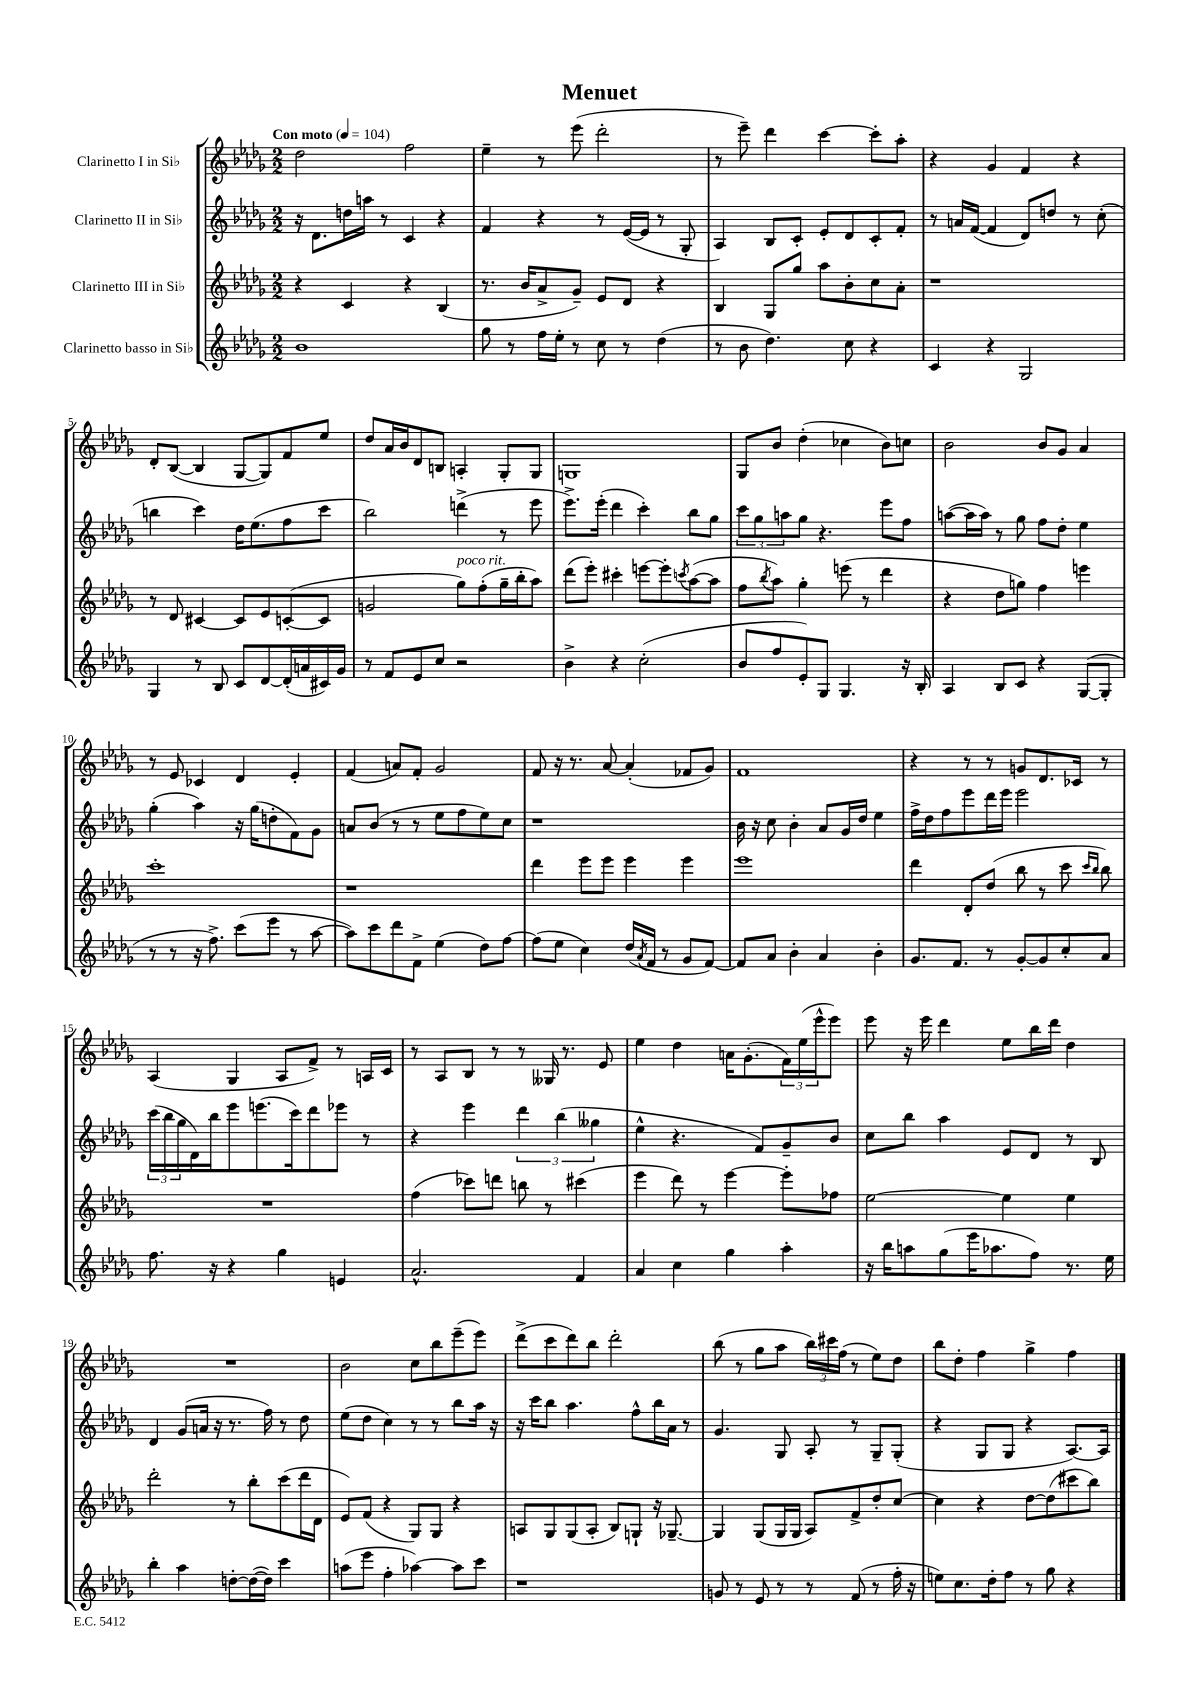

**kern	**kern	**kern	**kern
*part4	*part3	*part2	*part1
*staff4	*staff3	*staff2	*staff1
*I"Clarinetto basso in Si♭	*I"Clarinetto III in Si♭	*I"Clarinetto II in Si♭	*I"Clarinetto I in Si♭
*clefG2	*clefG2	*clefG2	*clefG2
*k[b-e-a-d-g-]	*k[b-e-a-d-g-]	*k[b-e-a-d-g-]	*k[b-e-a-d-g-]
*M2/2	*M2/2	*M2/2	*M2/2
*MM104	*MM104	*MM104	*MM104
=1	=1	=1	=1
!	!	!	!LO:TX:a:B:t=Con moto
1b-	4r	16r	2dd-\
.	.	8.d-\L	.
.	4c/	16ddn\L	.
.	.	16aan\JJ	.
.	.	8r	.
.	4r	4c/	2ff\
.	(4B-/	4r	.
=2	=2	=2	=2
8gg-\	8.r	4f/	4ee-~\
8r	.	.	.
.	16b-/KL	.	.
16ff\LL	8a-^/	4r	8r
16ee-'\JJ	.	.	.
8r	8g-~/J)	.	(8eee-\
8cc\	8e-/L	8r	2ddd-'\
8r	8d-/J	([16e-/LL	.
.	.	16e-/JJ]	.
(4dd-\	4r	8r	.
.	.	8G-'/	.
=3	=3	=3	=3
8r	4B-/	4A-/)	8r
8b-\	.	.	8eee-~\)
4.dd-\)	8G-/L	8B-/L	4ddd-\
.	8gg-/J	8c'/J	.
.	8aa-\L	8e-'/L	[4ccc\
8cc\	8b-'\	8d-/	.
4r	8cc\	8c'/	8ccc'\L]
.	8a-'\J	8f'/J	8aa-'\J
=4	=4	=4	=4
4c/	1r	8r	4r
.	.	16an/LL	.
.	.	([16f/JJ	.
4r	.	4f/]	4g-/
2G-/	.	8d-/L)	4f/
.	.	8ddn/J	.
.	.	8r	4r
.	.	(8cc'\	.
!!LO:LB:g=z
=5	=5	=5	=5
4G-/	8r	4bbn\	8d-'/L
.	8d-/	.	([8B-/J
8r	[4c#X/	4ccc\)	4B-/]
8B-/	.	.	.
8c/L	8c#/L]	16dd-\KL	[8G-/L
.	.	(8.ee-\	.
[8d-/	8e-/	.	8G-/])
(16d-'/L]	([8cn'/	8ff\	8f/
16an/	.	.	.
16c#X/)	8c/J]	8ccc\J	8ee-/J
16g-/JJ	.	.	.
=6	=6	=6	=6
8r	2gn/	2bb-\)	8dd-/L
8f/L	.	.	16a-/L
.	.	.	16b-/J
8e-/	.	.	8d-/
8cc/J	.	.	8Bn/J
!	!LO:TX:a:i:t=poco rit.	!	!
2r	8gg-\L)	(4dddn^\	4An'/
.	(8ff'\	.	.
.	16gg-~\L	8r	8G-'/L
.	16bb-'\J	.	.
.	8aa-\J)	8eee-\	8G-/J
=7	=7	=7	=7
4b-^\	(8ddd-\L	8.eee-^\L)	1Gn
.	8eee-'\J)	.	.
.	.	(16eee-'\Jk	.
4r	4ccc#X'\	4ddd-\	.
(2cc'\	[8eeen\L	4ccc'\)	.
.	8eee'\]	.	.
.	8qcccn/	.	.
.	([8aa-\	8bb-\L	.
.	8aa-\J]	8gg-\J	.
=8	=8	=8	=8
8b-/L	8ff\L	12ccc\L	8G-/L
.	.	12gg-\	.
.	8qbb-/	.	.
8ff/	8aa-\J)	.	8b-/J
.	.	12aan\	.
8e-'/)	4gg-'\	8gg-\J	(4dd-'\
8G-/J	.	4.r	.
4.G-/	(8eeen\	.	4cc-X\
.	8r	.	.
.	4ddd-\	8eee-\L	8b-\L)
16r	.	8ff\J	8ccn\J
16B-'/	.	.	.
=9	=9	=9	=9
4A-/	4r	([8aan\L	2b-\
.	.	16aa\L]	.
.	.	16aa\JJ)	.
8B-/L	8dd-\L	8r	.
8c/J	8ggn\J)	8gg-\	.
4r	4ff\	8ff\L	8b-/L
.	.	8dd-'\J	8g-/J
([8G-/L	4eeen\	4ee-\	4a-/
8G-'/J]	.	.	.
!!LO:LB:g=z
=10	=10	=10	=10
8r	1ccc'	(4gg-'\	8r
8r	.	.	8e-/
16r	.	4aa-\)	4c-X/
8.ff^\)	.	.	.
(8ccc\L	.	16r	4d-/
.	.	(16gg-\KL	.
8eee-\J	.	8ddn'\	.
8r	.	8f\)	4e-'/
[8aa-\	.	8g-\J	.
=11	=11	=11	=11
8aa-\L])	1r	8an/L	(4f/
8ccc\	.	(8b-/J	.
8ddd-\	.	8r	8an/L)
8f^\J	.	8r	8f'/J
(4ee-\	.	8ee-\L	2g-/
.	.	8ff\	.
8dd-\L)	.	8ee-\)	.
[8ff\J	.	8cc\J	.
=12	=12	=12	=12
(8ff\L]	4ddd-\	1r	8f/
8ee-\J	.	.	16r
.	.	.	8.r
4cc\)	8eee-\L	.	.
.	8eee-\J	.	[8a-/
(16dd-/LL	4eee-\	.	(4a-'/]
8qa-/	.	.	.
16f/JJ	.	.	.
8r	.	.	.
8g-/L	4eee-\	.	8f-X/L
[8f/J)	.	.	8g-/J)
=13	=13	=13	=13
8f/L]	1eee-	16b-\	1f
.	.	16r	.
8a-/J	.	8cc\	.
4b-'\	.	4b-'\	.
4a-/	.	8a-/L	.
.	.	16g-/L	.
.	.	16dd-/JJ	.
4b-'\	.	4ee-\	.
=14	=14	=14	=14
8.g-/L	4ddd-\	16ff^\LL	4r
.	.	16dd-\J	.
.	.	8ff\	.
8.f/J	.	.	.
.	8d-'/L	8eee-\	8r
8r	(8dd-/J	16ddd-\L	8r
.	.	16eee-\JJ	.
[8g-'/L	8bb-\	2eee-\	8gn/L
8g-/]	8r	.	8.d-/
8cc'/	8ccc\	.	.
.	.	.	16c-X/Jk
.	16qqccc/LL	.	.
.	16qqbb-/JJ	.	.
8a-/J	8bb-\)	.	8r
!!LO:LB:g=z
=15	=15	=15	=15
8.ff\	1r	(24ccc\LL	(4A-/
.	.	24bb-\	.
.	.	24gg-\	.
.	.	16d-\)	.
16r	.	16bb-\J	.
4r	.	8eee-\	4G-/
.	.	(8.eeen\	.
4gg-\	.	.	8A-/L
.	.	16ccc\k)	.
.	.	8ddd-\	8f^/J)
4en/	.	8eee-X\J	8r
.	.	8r	16An/LL
.	.	.	16c/JJ
=16	=16	=16	=16
2.a-^^/	(4ff\	4r	8r
.	.	.	8A-/L
.	8ccc-X\L)	4eee-\	8B-/J
.	8dddn\J	.	8r
.	8bbn\	6ddd-\	8r
.	8r	.	16G--X/
.	.	(6bb-\	.
.	.	.	8.r
4f/	(4ccc#X\	.	.
.	.	6gg--X\	.
.	.	.	8e-/
=17	=17	=17	=17
4a-/	4eee-\	4ee-^^\	4ee-\
4cc\	8ddd-\)	4.r	4dd-\
.	8r	.	.
4gg-\	[4eee-\	.	16an\KL
.	.	.	(8.g-'\
.	.	8f/L)	.
4aa-'\	8eee-'\L]	8g-~/	24f\L)
.	.	.	(24ee-\
.	.	.	24eee-^^\J
.	8ff-X\J	8b-/J	8eee-\J)
=18	=18	=18	=18
16r	[2ee-\	8cc\L	8eee-\
16bb-\KL	.	.	.
8aan\	.	8bb-\J	16r
.	.	.	16eee-\
(8gg-\	.	4aa-\	4ddd-\
16eee-\K	.	.	.
8.aa-X\	.	.	.
.	4ee-\]	8e-/L	8ee-\L
8ff\J)	.	8d-/J	16bb-\L
.	.	.	16ddd-\JJ
8.r	4ee-\	8r	4dd-\
.	.	8B-/	.
16ee-\	.	.	.
!!LO:LB:g=z
=19	=19	=19	=19
4bb-'\	2ddd-'\	4d-/	1r
4aa-\	.	(8g-/L	.
.	.	16an/Jk	.
.	.	16r	.
[8ddn'\L	8r	8.r	.
(16dd\L_	8bb-'\L	.	.
16dd\JJ])	.	16ff\)	.
4ccc\	(8ccc\	8r	.
.	16ddd-\L	8dd-\	.
.	16d-\JJ	.	.
=20	=20	=20	=20
(8aan\L	8e-/L)	(8ee-\L	2b-\
8eee-\J	(8f/J	8dd-\J	.
4ff'\	4r	4cc\)	.
[4aa-X\)	8G-/L)	8r	8cc\L
.	8G-/J	8r	8bb-\
8aa-\L]	4r	8bb-\L	(8eee-~\
8ccc\J	.	16aa-\Jk	8eee-\J)
.	.	16r	.
=21	=21	=21	=21
1r	8An/L	16r	(8ddd-^\L
.	.	16ccc\KL	.
.	8G-/	8bb-\J	8ccc\
.	(8G-/	4.aa-\	8ddd-\)
.	8A'/J	.	8bb-\J
.	8B-/L)	.	2ddd-'\
.	8Gn`/J	8ff^^\L	.
.	16r	16bb-\L	.
.	[8.G-X~/	16a-\JJ	.
.	.	8r	.
=22	=22	=22	=22
8gn/	4G-/]	4.g-/	(8bb-\
8r	.	.	8r
8e-/	(8G-/L	.	8gg-\L
8r	16G-/L	8G-/	8aa-\J
.	16G-/JJ	.	.
8r	8A-/L)	8A-'/	24bb-\LL)
.	.	.	24ccc#X\
.	.	.	(24ff\JJ
(8f/	8f^/	8r	8r
8r	8dd-'/	8G-~/L	8ee-\L)
16ff'\	[8cc/J	(8G-'/J	8dd-\J
16r	.	.	.
=23	=23	=23	=23
8een\L)	4cc\]	4r	8bb-\L
8.cc\	.	.	8dd-'\J
.	4r	8G-/L	4ff\
16dd-'\k	.	.	.
8ff\J	.	8G-/J	.
8r	[8dd-\L	4r	4gg-^\
8gg-\	(8dd-\]	.	.
4r	8ccc#X\	[8.A-/L)	4ff\
.	8bb-\J)	.	.
.	.	16A-/Jk]	.
==	==	==	==
*-	*-	*-	*-
